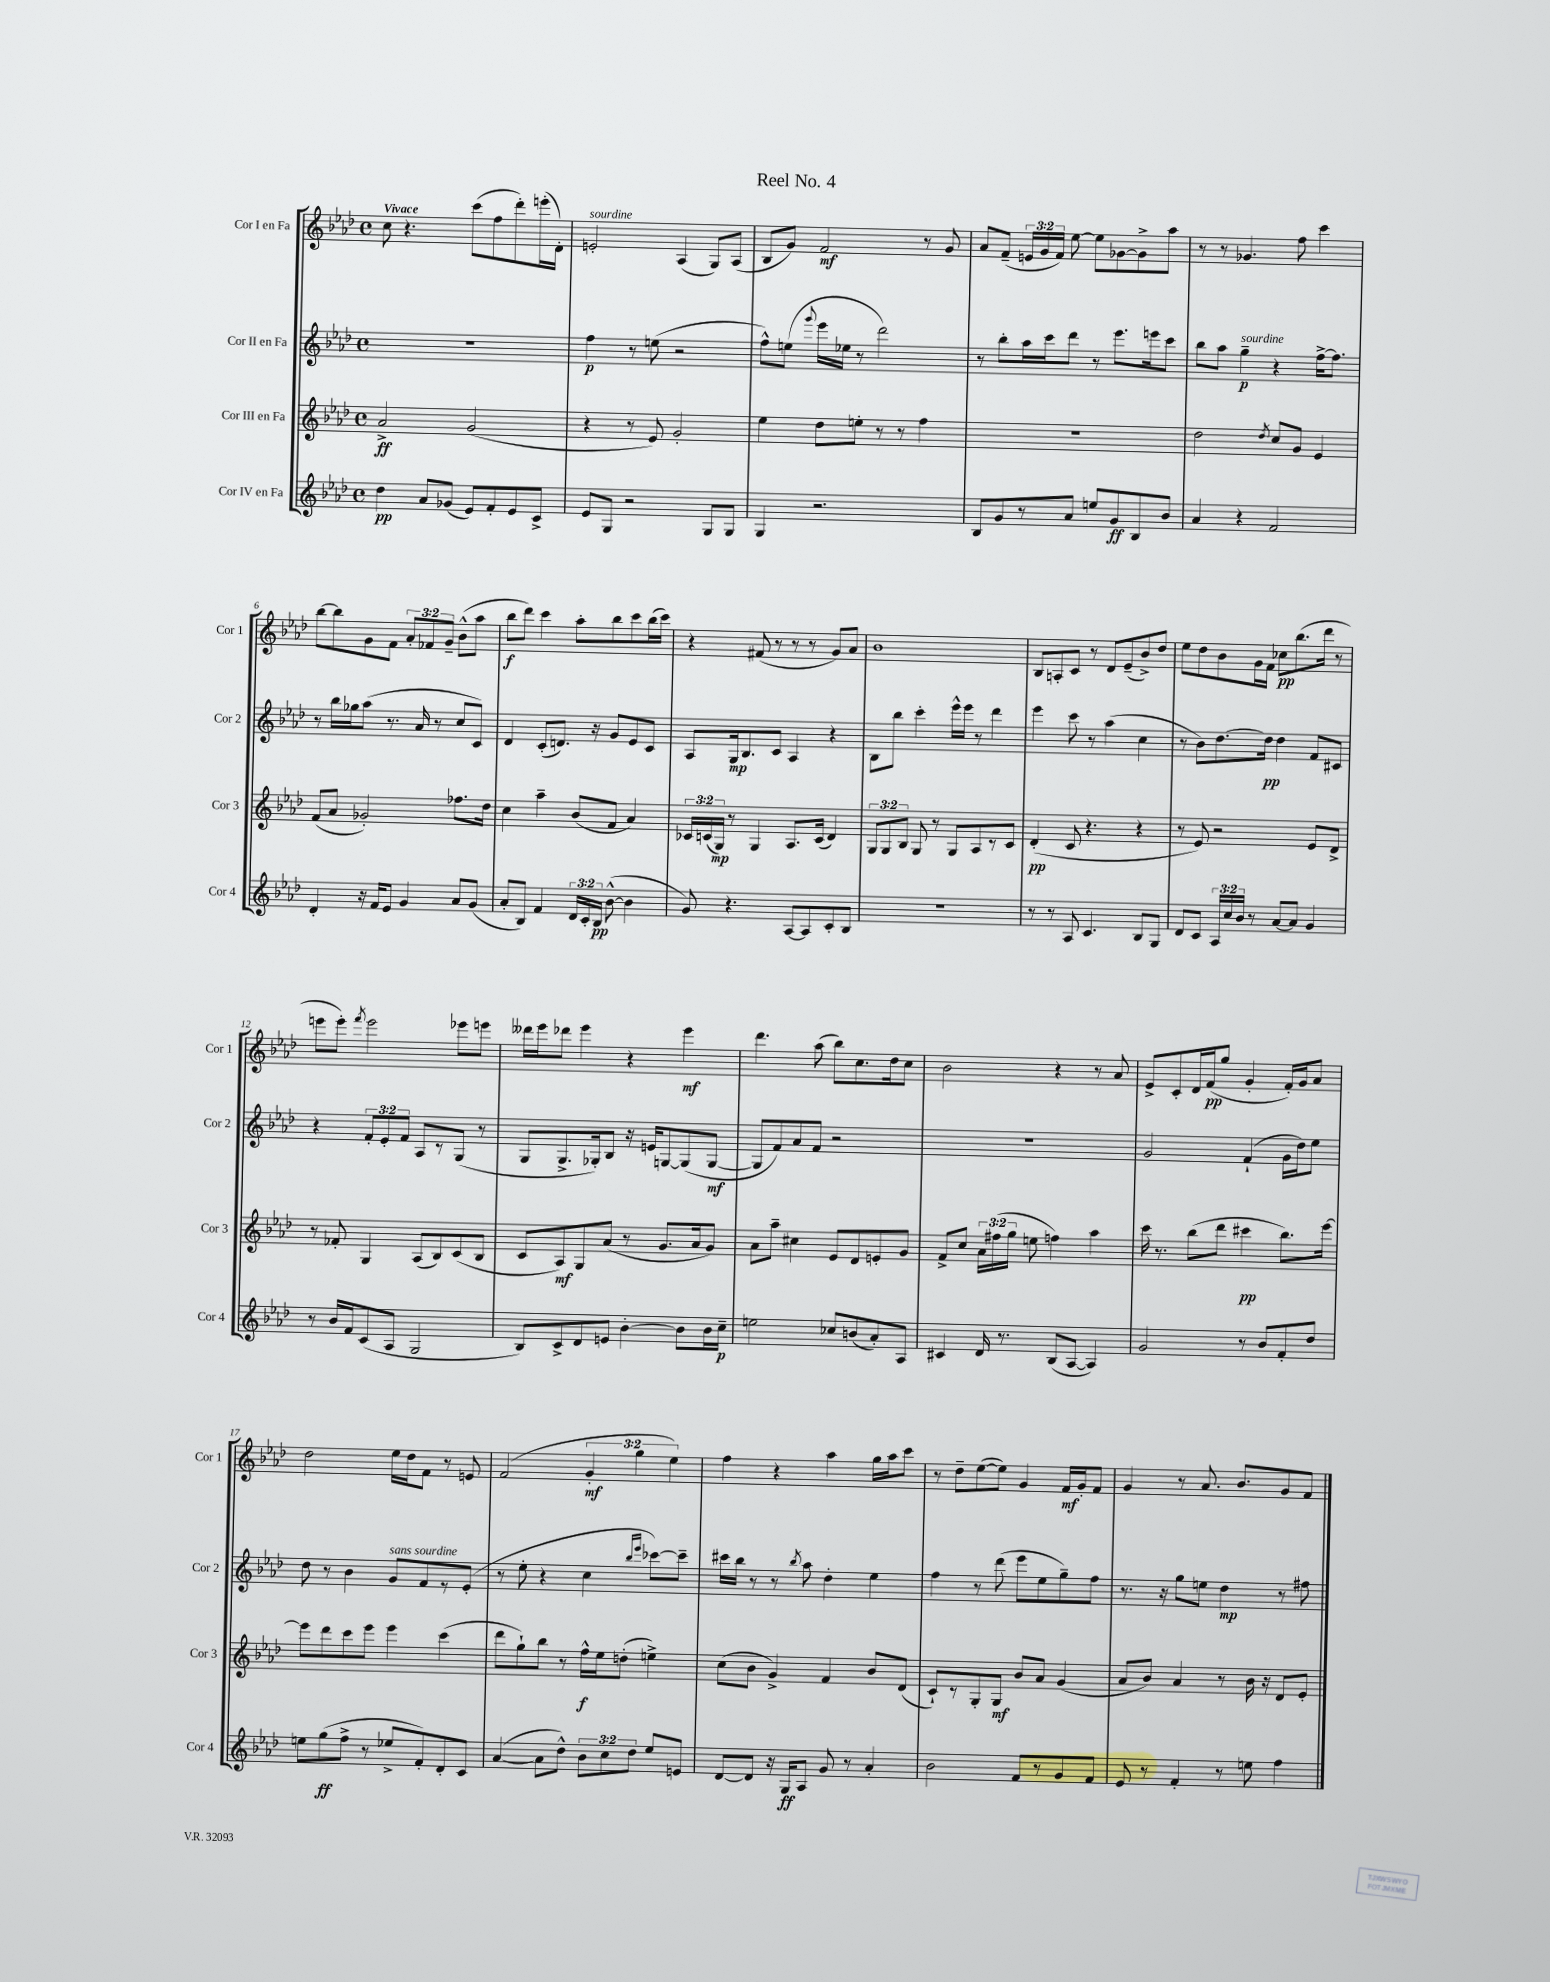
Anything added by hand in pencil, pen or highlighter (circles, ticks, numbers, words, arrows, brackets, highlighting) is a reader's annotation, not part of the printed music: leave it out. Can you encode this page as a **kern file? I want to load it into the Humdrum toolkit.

**kern	**dynam	**kern	**dynam	**kern	**dynam	**kern	**dynam
*part4	*part4	*part3	*part3	*part2	*part2	*part1	*part1
*staff4	*staff4	*staff3	*staff3	*staff2	*staff2	*staff1	*staff1
*I"Cor IV en Fa	*	*I"Cor III en Fa	*	*I"Cor II en Fa	*	*I"Cor I en Fa	*
*I'Cor 4	*	*I'Cor 3	*	*I'Cor 2	*	*I'Cor 1	*
*clefG2	*	*clefG2	*	*clefG2	*	*clefG2	*
*k[b-e-a-d-]	*	*k[b-e-a-d-]	*	*k[b-e-a-d-]	*	*k[b-e-a-d-]	*
*M4/4	*	*M4/4	*	*M4/4	*	*M4/4	*
*met(c)	*	*met(c)	*	*met(c)	*	*met(c)	*
=1	=1	=1	=1	=1	=1	=1	=1
!	!	!	!	!	!	!LO:TX:a:B:t=Vivace	!
4dd-\	pp	2a-^/	ff	1r	.	8cc\	.
.	.	.	.	.	.	4.r	.
8a-/L	.	.	.	.	.	.	.
(8g-X/J	.	.	.	.	.	.	.
8e-/L)	.	(2g/	.	.	.	(8ccc\L	.
8f'/	.	.	.	.	.	8ff\	.
8e-/	.	.	.	.	.	8ddd-'\)	.
8c^/J	.	.	.	.	.	(16eeen'\L	.
.	.	.	.	.	.	16d-'\JJ)	.
=2	=2	=2	=2	=2	=2	=2	=2
!	!	!	!	!	!	!LO:TX:a:i:t=sourdine	!
8e-/L	.	4r	.	4ff\	p	2en'/	.
8G/J	.	.	.	.	.	.	.
2r	.	8r	.	8r	.	.	.
.	.	8e-/)	.	(8een\	.	.	.
.	.	2g'/	.	2r	.	(4A-/	.
8G/L	.	.	.	.	.	8G/L)	.
8G/J	.	.	.	.	.	(8A-/J	.
=3	=3	=3	=3	=3	=3	=3	=3
4G/	.	4ee-\	.	8ff^^\L)	.	8B-/L	.
.	.	.	.	(8een\J	.	8g/J)	.
.	.	.	.	8qqggg/	.	.	.
2.r	.	8dd-\L	.	16eee-\LL	.	2f/	mf
.	.	.	.	16ee-X\JJ	.	.	.
.	.	8een'\J	.	8r	.	.	.
.	.	8r	.	2ddd-\)	.	.	.
.	.	8r	.	.	.	.	.
.	.	4ff\	.	.	.	8r	.
.	.	.	.	.	.	8g/	.
=4	=4	=4	=4	=4	=4	=4	=4
8B-/L	.	1r	.	8r	.	8a-/L	.
8g/	.	.	.	8bb-'\L	.	(8f~/J	.
8r	.	.	.	16aa-\L	.	24en/LL	.
.	.	.	.	.	.	24g/	.
.	.	.	.	16ccc\J	.	.	.
.	.	.	.	.	.	24f/JJ)	.
8a-/J	.	.	.	8ddd-\J	.	[8ee-\	.
8een/L	.	.	.	8r	.	8ee-\L]	.
8g/	ff	.	.	8.eee-\L	.	[8g-X\	.
8B-/	.	.	.	.	.	8g-^\]	.
.	.	.	.	16eeen\k	.	.	.
8b-/J	.	.	.	8ccc\J	.	8aa-\J	.
=5	=5	=5	=5	=5	=5	=5	=5
4a-/	.	2dd-\	.	8bb-\L	.	8r	.
.	.	.	.	8aa-\J	.	8r	.
!	!	!	!	!LO:TX:a:i:t=sourdine	!	!	!
4r	.	.	.	4gg~\	p	4.g-X/	.
.	.	8qdd-/	.	.	.	.	.
2f/	.	8cc/L	.	4r	.	.	.
.	.	8g/J	.	.	.	8ff\	.
.	.	4e-/	.	[16ff^\KL	.	4ccc\	.
.	.	.	.	8.ff\J]	.	.	.
!!LO:LB:g=z
=6	=6	=6	=6	=6	=6	=6	=6
4d-'/	.	(8f/L	.	8r	.	[8bb-\L	.
.	.	8a-/J	.	16bb-\LL	.	8bb-\]	.
.	.	.	.	16gg-X\J	.	.	.
16r	.	2g-X'/)	.	(8aa-\J	.	8g\	.
16f/KL	.	.	.	.	.	.	.
8e-/J	.	.	.	8.r	.	8f\J	.
4g/	.	.	.	.	.	12a-'/L	.
.	.	.	.	16a-/	.	.	.
.	.	.	.	.	.	12f-X/	.
.	.	.	.	8r	.	.	.
.	.	.	.	.	.	12g~/J	.
8a-/L	.	8.ff-X\L	.	8cc/L	.	(8b-^^\L	.
(8g/J	.	.	.	8c/J)	.	8aa-\J	.
.	.	16dd-\Jk	.	.	.	.	.
=7	=7	=7	=7	=7	=7	=7	=7
8a-'/L	.	4cc\	.	4d-/	.	8bb-\L	f
8B-/J)	.	.	.	.	.	8ddd-\J)	.
4f/	.	4aa-~\	.	(8c'/L	.	4ccc\	.
.	.	.	.	8.dn/J)	.	.	.
24d-/LL	.	(8b-/L	.	.	.	8aa-'\L	.
24c'/	.	.	.	.	.	.	.
.	.	.	.	16r	.	.	.
24B-/JJ	pp	.	.	.	.	.	.
([8b-^^\	.	8f/J	.	8g/L	.	8bb-\	.
4b-\]	.	4a-/)	.	8e-/	.	8ccc\	.
.	.	.	.	8c/J	.	(16bb-\L	.
.	.	.	.	.	.	16ccc\JJ)	.
=8	=8	=8	=8	=8	=8	=8	=8
8g/)	.	24c-X/LL	.	8A-/L	.	4r	.
.	.	(24cn/	.	.	.	.	.
.	.	24G/JJ)	mp	.	.	.	.
4.r	.	8r	.	16G/k	mp	.	.
.	.	.	.	8.B-/	.	.	.
.	.	4G/	.	.	.	(8f#X/	.
.	.	.	.	8c/J	.	8r	.
[8A-/L	.	8.A-/L	.	4A-/	.	8r	.
8A-/]	.	.	.	.	.	8r	.
.	.	(16c/Jk	.	.	.	.	.
8c'/	.	4d-/)	.	4r	.	8g/L)	.
8B-/J	.	.	.	.	.	8a-/J	.
=9	=9	=9	=9	=9	=9	=9	=9
1r	.	12G/L	.	8B-\L	.	1b-	.
.	.	12G/	.	.	.	.	.
.	.	.	.	8bb-\J	.	.	.
.	.	12B-/J	.	.	.	.	.
.	.	8G/	.	4ccc'\	.	.	.
.	.	8r	.	.	.	.	.
.	.	8G/L	.	16eee-^^\LL	.	.	.
.	.	.	.	16eee-\JJ	.	.	.
.	.	8A-/	.	8r	.	.	.
.	.	8r	.	4ddd-\	.	.	.
.	.	8c/J	.	.	.	.	.
=10	=10	=10	=10	=10	=10	=10	=10
8r	.	(4d-'/	pp	4eee-\	.	8B-/L	.
8r	.	.	.	.	.	8An'/	.
8A-/	.	8c/	.	8ccc\	.	8c/J	.
4.c/	.	4.r	.	8r	.	8r	.
.	.	.	.	(4aa-\	.	8d-/L	.
.	.	.	.	.	.	(8e-~/	.
8B-/L	.	4r	.	4cc\	.	8b-^/)	.
8G/J	.	.	.	.	.	8dd-/J	.
=11	=11	=11	=11	=11	=11	=11	=11
8d-/L	.	8r	.	8r	.	8ee-\L	.
8c/J	.	8e-/)	.	8b-\L)	.	8dd-\	.
24A-/LL	.	2r	.	[8.dd-\	.	8b-\	.
24cc/	.	.	.	.	.	.	.
24b-/JJ	.	.	.	.	.	.	.
8r	.	.	.	.	.	16g\L	.
.	.	.	.	16dd-\Jk]	pp	16f\JJ	.
[8a-/L	.	.	.	4dd-\	.	8cc-X\L	pp
8a-/J]	.	.	.	.	.	(8.bb-\	.
4g/	.	8e-/L	.	8f/L	.	.	.
.	.	.	.	.	.	16ddd-\Jk	.
.	.	8d-^/J	.	8c#X/J	.	8r	.
!!LO:LB:g=z
=12	=12	=12	=12	=12	=12	=12	=12
8r	.	8r	.	4r	.	8eeen\L	.
16b-/LL	.	8f-X'/	.	.	.	8eee'\J)	.
16f/J	.	.	.	.	.	.	.
.	.	.	.	.	.	8qfff/	.
(8c/	.	4G/	.	12f'/L	.	2eee\	.
.	.	.	.	12e-'/	.	.	.
8A-/J	.	.	.	.	.	.	.
.	.	.	.	12f/J	.	.	.
2G/	.	(8A-/L	.	8A-/L	.	.	.
.	.	8B-/)	.	8r	.	.	.
.	.	(8c/	.	(8G/J	.	8eee-X\L	.
.	.	8B-/J	.	8r	.	8eeen\J	.
=13	=13	=13	=13	=13	=13	=13	=13
8B-/L)	.	8c/L	.	8G/L	.	16ddd--X\LL	.
.	.	.	.	.	.	16eee-\J	.
8c^/	.	8A-/)	mf	8.G^/	.	8ddd-X\J	.
8d-/	.	8G/	.	.	.	4eee-\	.
.	.	.	.	16G-X'/k)	.	.	.
8en/J	.	(8a-/J	.	8B-/J	.	.	.
[4b-'\	.	8r	.	16r	.	4r	.
.	.	.	.	16en/KL	.	.	.
.	.	8.g/L	.	[8Gn/	.	.	.
8b-\L]	.	.	.	(8G/]	.	4eee-\	mf
.	.	16a-/k	.	.	.	.	.
16b-\L	.	8g/J)	.	[8G/J	mf	.	.
16cc~\JJ	p	.	.	.	.	.	.
=14	=14	=14	=14	=14	=14	=14	=14
2een\	.	8a-\L	.	8G/L]	.	4.ddd-\	.
.	.	8aa-~\J	.	8f/)	.	.	.
.	.	4cc#X\	.	8a-/	.	.	.
.	.	.	.	8f/J	.	(8aa-\	.
8cc-X/L	.	8e-/L	.	2r	.	8bb-\L)	.
(8bn/	.	8d-/	.	.	.	8.cc\	.
8a-'/)	.	8en'/	.	.	.	.	.
.	.	.	.	.	.	16dd-\k	.
8A-/J	.	8g/J	.	.	.	8cc\J	.
=15	=15	=15	=15	=15	=15	=15	=15
4c#X/	.	8f^/L	.	1r	.	2b-\	.
.	.	8cc/J	.	.	.	.	.
16d-/	.	24a-\LL	.	.	.	.	.
.	.	(24ff#X\	.	.	.	.	.
8.r	.	.	.	.	.	.	.
.	.	24gg\JJ	.	.	.	.	.
.	.	8een\	.	.	.	.	.
(8B-/L	.	4ffn\)	.	.	.	4r	.
[8A-/J	.	.	.	.	.	.	.
4A-/])	.	4aa-\	.	.	.	8r	.
.	.	.	.	.	.	8a-/	.
=16	=16	=16	=16	=16	=16	=16	=16
2g/	.	16ccc\	.	2g/	.	8e-^/L	.
.	.	8.r	.	.	.	.	.
.	.	.	.	.	.	8c'/	.
.	.	(8bb-\L	.	.	.	16d-/L	.
.	.	.	.	.	.	(16f/J	pp
.	.	8ddd-\J	.	.	.	8gg/J	.
8r	.	4ccc#X\	pp	(4f`/	.	4g'/	.
8b-/L	.	.	.	.	.	.	.
8f'/	.	8.bb-\L)	.	16g\LL	.	16f'/LL)	.
.	.	.	.	16dd-\J)	.	16g/J	.
8dd-/J	.	.	.	8ee-\J	.	8a-/J	.
.	.	[16eee-\Jk	.	.	.	.	.
!!LO:LB:g=z
=17	=17	=17	=17	=17	=17	=17	=17
8een\L	.	8eee-\L]	.	8dd-\	.	2dd-\	.
(8gg\	ff	8ddd-\	.	8r	.	.	.
8ff^\J	.	8ccc\	.	4b-\	.	.	.
8r	.	8eee-\J	.	.	.	.	.
!	!	!	!	!LO:TX:a:i:t=sans sourdine	!	!	!
8ee-X^/L	.	4eee-\	.	8g/L	.	16ee-\LL	.
.	.	.	.	.	.	16dd-\J	.
8f'/)	.	.	.	8f/	.	8f\J	.
8d-'/	.	(4ccc\	.	8r	.	8r	.
8c/J	.	.	.	(8e-'/J	.	8en/	.
=18	=18	=18	=18	=18	=18	=18	=18
([4a-/	.	8ddd-\L	.	8r	.	(2f/	.
.	.	8gg`\)	.	8ee-'\	.	.	.
8a-\L]	.	8bb-\J	.	4r	.	.	.
8dd-^^\J)	.	8r	.	.	.	.	.
12b-\L	.	16ff^^\LL	f	4cc\	.	6g'/	mf
.	.	16ee-\J	.	.	.	.	.
12cc\	.	.	.	.	.	.	.
.	.	(8ddn'\J	.	.	.	.	.
12dd-\J	.	.	.	.	.	6gg\	.
.	.	.	.	16qqbb-/LL	.	.	.
.	.	.	.	16qqeee-/JJ	.	.	.
8ee-/L	.	4een^\)	.	[8ccc-X\L)	.	.	.
.	.	.	.	.	.	6ee-\)	.
8en/J	.	.	.	8ccc-~\J]	.	.	.
=19	=19	=19	=19	=19	=19	=19	=19
[8d-/L	.	(8cc\L	.	16ccc#X\LL	.	4ff\	.
.	.	.	.	16bb-\JJ	.	.	.
8d-/J]	.	8b-\J	.	8r	.	.	.
16r	.	4g^/)	.	8r	.	4r	.
16G/KL	ff	.	.	.	.	.	.
.	.	.	.	8qbb-/	.	.	.
8A-/J	.	.	.	8aa-\	.	.	.
8g/	.	4f/	.	4dd-'\	.	4aa-\	.
8r	.	.	.	.	.	.	.
4a-'/	.	8b-/L	.	4ee-\	.	16gg\LL	.
.	.	.	.	.	.	16aa-\J	.
.	.	(8d-/J	.	.	.	8ccc\J	.
=20	=20	=20	=20	=20	=20	=20	=20
2b-\	.	8c`/L)	.	4ff\	.	8r	.
.	.	8r	.	.	.	8dd-~\L	.
.	.	8G'/	.	8r	.	([8ee-\	.
.	.	8G/J	mf	(8ddd-\	.	8ee-\J])	.
8f/L	.	8b-/L	.	8eee-\L	.	4g/	.
8r	.	8a-/J	.	8ee-\	.	.	.
8g/	.	(4g/	.	8gg~\)	.	16f/LL	mf
.	.	.	.	.	.	16g'/J	.
8f/J	.	.	.	8ff\J	.	8f/J	.
=21	=21	=21	=21	=21	=21	=21	=21
8e-/	.	8a-/L	.	8.r	.	4g/	.
8r	.	8b-/J)	.	.	.	.	.
.	.	.	.	16r	.	.	.
4f'/	.	4a-/	.	8gg\L	.	8r	.
.	.	.	.	8een\J	.	8.a-/	.
8r	.	8r	.	4dd-\	mp	.	.
.	.	.	.	.	.	8.b-/L	.
8een\	.	16b-\	.	.	.	.	.
.	.	16r	.	.	.	.	.
4ff\	.	8d-/L	.	8r	.	8g/	.
.	.	8e-'/J	.	8ff#X\	.	8f/J	.
==	==	==	==	==	==	==	==
*-	*-	*-	*-	*-	*-	*-	*-
